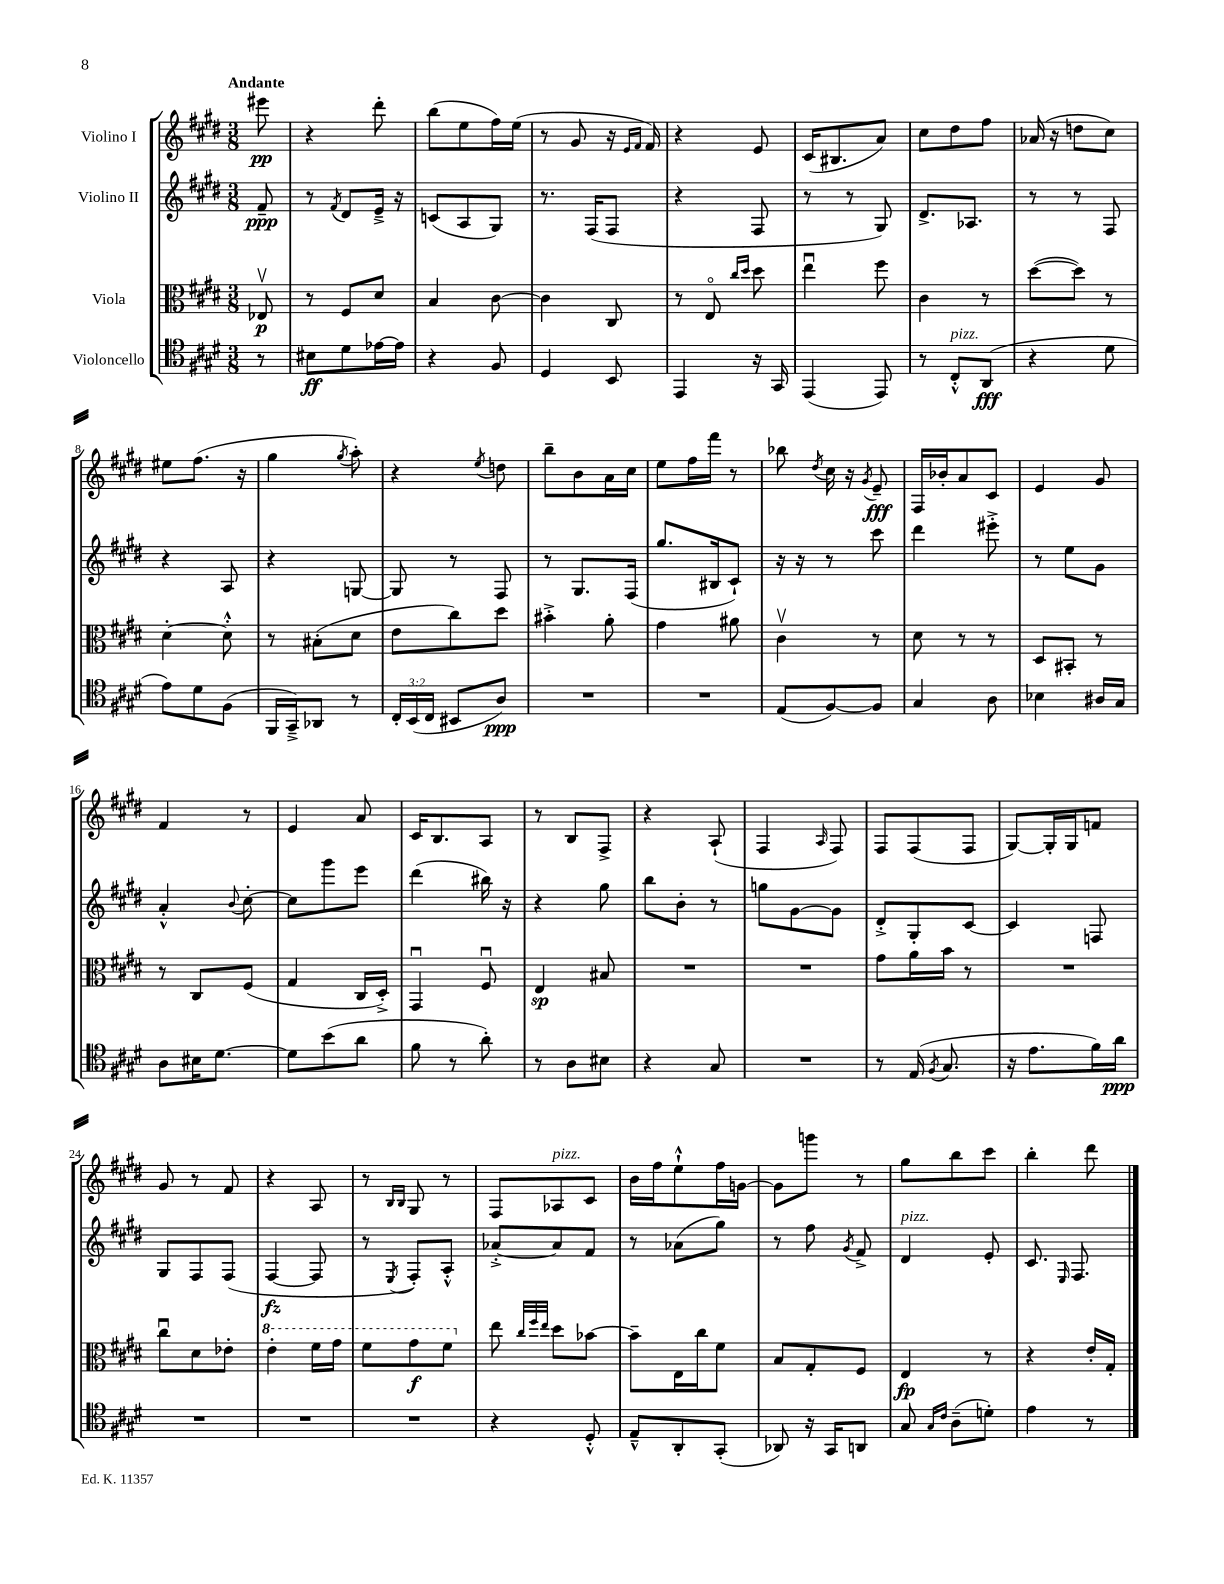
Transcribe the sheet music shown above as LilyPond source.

<<
\new StaffGroup <<
\new Staff = "s0" \with { instrumentName = "Violino I" } {
    \clef treble \key e \major \numericTimeSignature \time 3/8 \partial 8 \tempo "Andante"
    \autoBeamOff eis'''8\pp |
    r4 dis'''8-. |
    b''8[( e''8 fis''16) e''16]( |
    r8 gis'8 r16 \grace { e'16[ fis'16] } fis'16) |
    r4 e'8 |
    cis'16[( bis8. a'8]) |
    cis''8[ dis''8 fis''8] |
    aes'16( r16 d''8[ cis''8]) |
    eis''8[ fis''8.]( r16 |
    gis''4 \acciaccatura { gis''8 } a''8-.) |
    r4 \acciaccatura { e''8 } d''8 |
    b''8[-- b'8 a'16 cis''16] |
    e''8[ fis''16 fis'''16] r8 |
    bes''8 \acciaccatura { dis''8 } cis''16 r16 \acciaccatura { gis'8 } e'8--\fff |
    fis16[ bes'16-. a'8 cis'8] |
    e'4 gis'8 |
    fis'4 r8 |
    e'4 a'8 |
    cis'16[ b8. a8] |
    r8 b8[ fis8]-> |
    r4 a8-!( |
    fis4 \grace { a16 } fis8) |
    fis8[ fis8( fis8] |
    gis8[~) gis16-. gis16 f'8] |
    gis'8 r8 fis'8 |
    r4 a8 |
    r8 \grace { b16[ b16] } gis8 r8 |
    fis8[ aes8^\markup { \italic "pizz." } cis'8] |
    b'16[ fis''16 e''8-!-^ fis''16 g'16]~ |
    g'8[ g'''8] r8 |
    gis''8[ b''8 cis'''8] |
    b''4-. dis'''8 \bar "|." |
}
\new Staff = "s1" \with { instrumentName = "Violino II" } {
    \clef treble \key e \major \numericTimeSignature \time 3/8 \partial 8
    \autoBeamOff fis'8--\ppp |
    r8 \acciaccatura { fis'8 } dis'8[ e'16]---> r16 |
    c'8[( a8 gis8]) |
    r8. fis16[( fis8] |
    r4 fis8 |
    r8 r8 gis8) |
    dis'8.[-> aes8.] |
    r8 r8 fis8 |
    r4 a8 |
    r4 g8~ |
    g8 r8 fis8 |
    r8 gis8.[ fis16]( |
    gis''8.[ bis16 cis'8]-!) |
    r16 r16 r8 cis'''8 |
    dis'''4 eis'''8-.-> |
    r8 e''8[ gis'8] |
    a'4-.-^ \appoggiatura { b'8 } cis''8~-. |
    cis''8[ gis'''8 e'''8] |
    dis'''4( bis''16) r16 |
    r4 gis''8 |
    b''8[ b'8]-. r8 |
    g''8[ gis'8~ gis'8] |
    dis'8[-.-> gis8-. cis'8]~ |
    cis'4 f8 |
    gis8[ fis8 fis8]( |
    fis4~\fz fis8 |
    r8 \acciaccatura { e8 } fis8[-.) a8]-.-^ |
    aes'8[~-.-> aes'8 fis'8] |
    r8 aes'8[( gis''8]) |
    r8 fis''8 \acciaccatura { gis'8 } fis'8-> |
    dis'4^\markup { \italic "pizz." } e'8-. |
    cis'8. \grace { e16 } fis8. \bar "|." |
}
\new Staff = "s2" \with { instrumentName = "Viola" } {
    \clef alto \key e \major \numericTimeSignature \time 3/8 \partial 8
    \autoBeamOff ees8\upbow\p |
    r8 fis8[ dis'8] |
    b4 cis'8~ |
    cis'4 cis8 |
    r8 e8\flageolet \grace { cis''16[ dis''16] } dis''8 |
    e''4\downbow fis''8 |
    cis'4 r8 |
    dis''8[~( dis''8]) r8 |
    dis'4~-. dis'8-.-^ |
    r8 bis8[-.( dis'8] |
    e'8[ cis''8) dis''8] |
    bis'4-.-> a'8-. |
    gis'4 ais'8 |
    cis'4\upbow r8 |
    dis'8 r8 r8 |
    dis8[ bis,8]-. r8 |
    r8 cis8[ fis8]( |
    gis4 cis16[ dis16]-.->) |
    gis,4\downbow fis8\downbow |
    e4\sp bis8 |
    R4. |
    R4. |
    gis'8[ a'16 b'16] r8 |
    R4. |
    cis''8[\downbow dis'8 ees'8]-. |
    \ottava #1 e''4-. fis''16[ gis''16] |
    fis''8[ gis''8\f fis''8] \ottava #0 |
    e''8 \grace { cis''32[ fis''32 e''32] } dis''8[ bes'8]~ |
    bes'8[-- e16 cis''16 fis'8] |
    b8[ gis8-. fis8] |
    e4\fp r8 |
    r4 e'16[-. gis16]-. \bar "|." |
}
\new Staff = "s3" \with { instrumentName = "Violoncello" } {
    \clef tenor \key e \major \numericTimeSignature \time 3/8 \override Staff.TupletNumber.text = #tuplet-number::calc-fraction-text \partial 8
    \autoBeamOff r8 |
    bis8[\ff dis'8 ees'16~ ees'16] |
    r4 fis8 |
    dis4 b,8 |
    e,4 r16 gis,16 |
    e,4( e,8) |
    r8 cis8[-.-^^\markup { \italic "pizz." } a,8]\fff( |
    r4 dis'8 |
    e'8[) dis'8 fis8]( |
    fis,16[ gis,16--->) aes,8] r8 |
    \tuplet 3/2 { cis16[-. b,16( cis16] } bis,8[ a8]\ppp) |
    R4. |
    R4. |
    e8[( fis8~) fis8] |
    gis4 a8 |
    bes4 ais16[ gis16] |
    a8[ bis16 dis'8.]~ |
    dis'8[ b'8( a'8] |
    fis'8 r8 a'8-.) |
    r8 a8[ bis8] |
    r4 gis8 |
    R4. |
    r8 e16( \acciaccatura { fis8 } gis8. |
    r16 e'8.[ fis'16) a'16]\ppp |
    R4. |
    R4. |
    R4. |
    r4 dis8-.-^ |
    e8[---^ a,8-. gis,8]-.( |
    aes,8) r16 gis,16[ a,8] |
    gis8 \grace { gis16[ cis'16] } a8[--( d'8]-.) |
    e'4 r8 \bar "|." |
}
>>
>>
